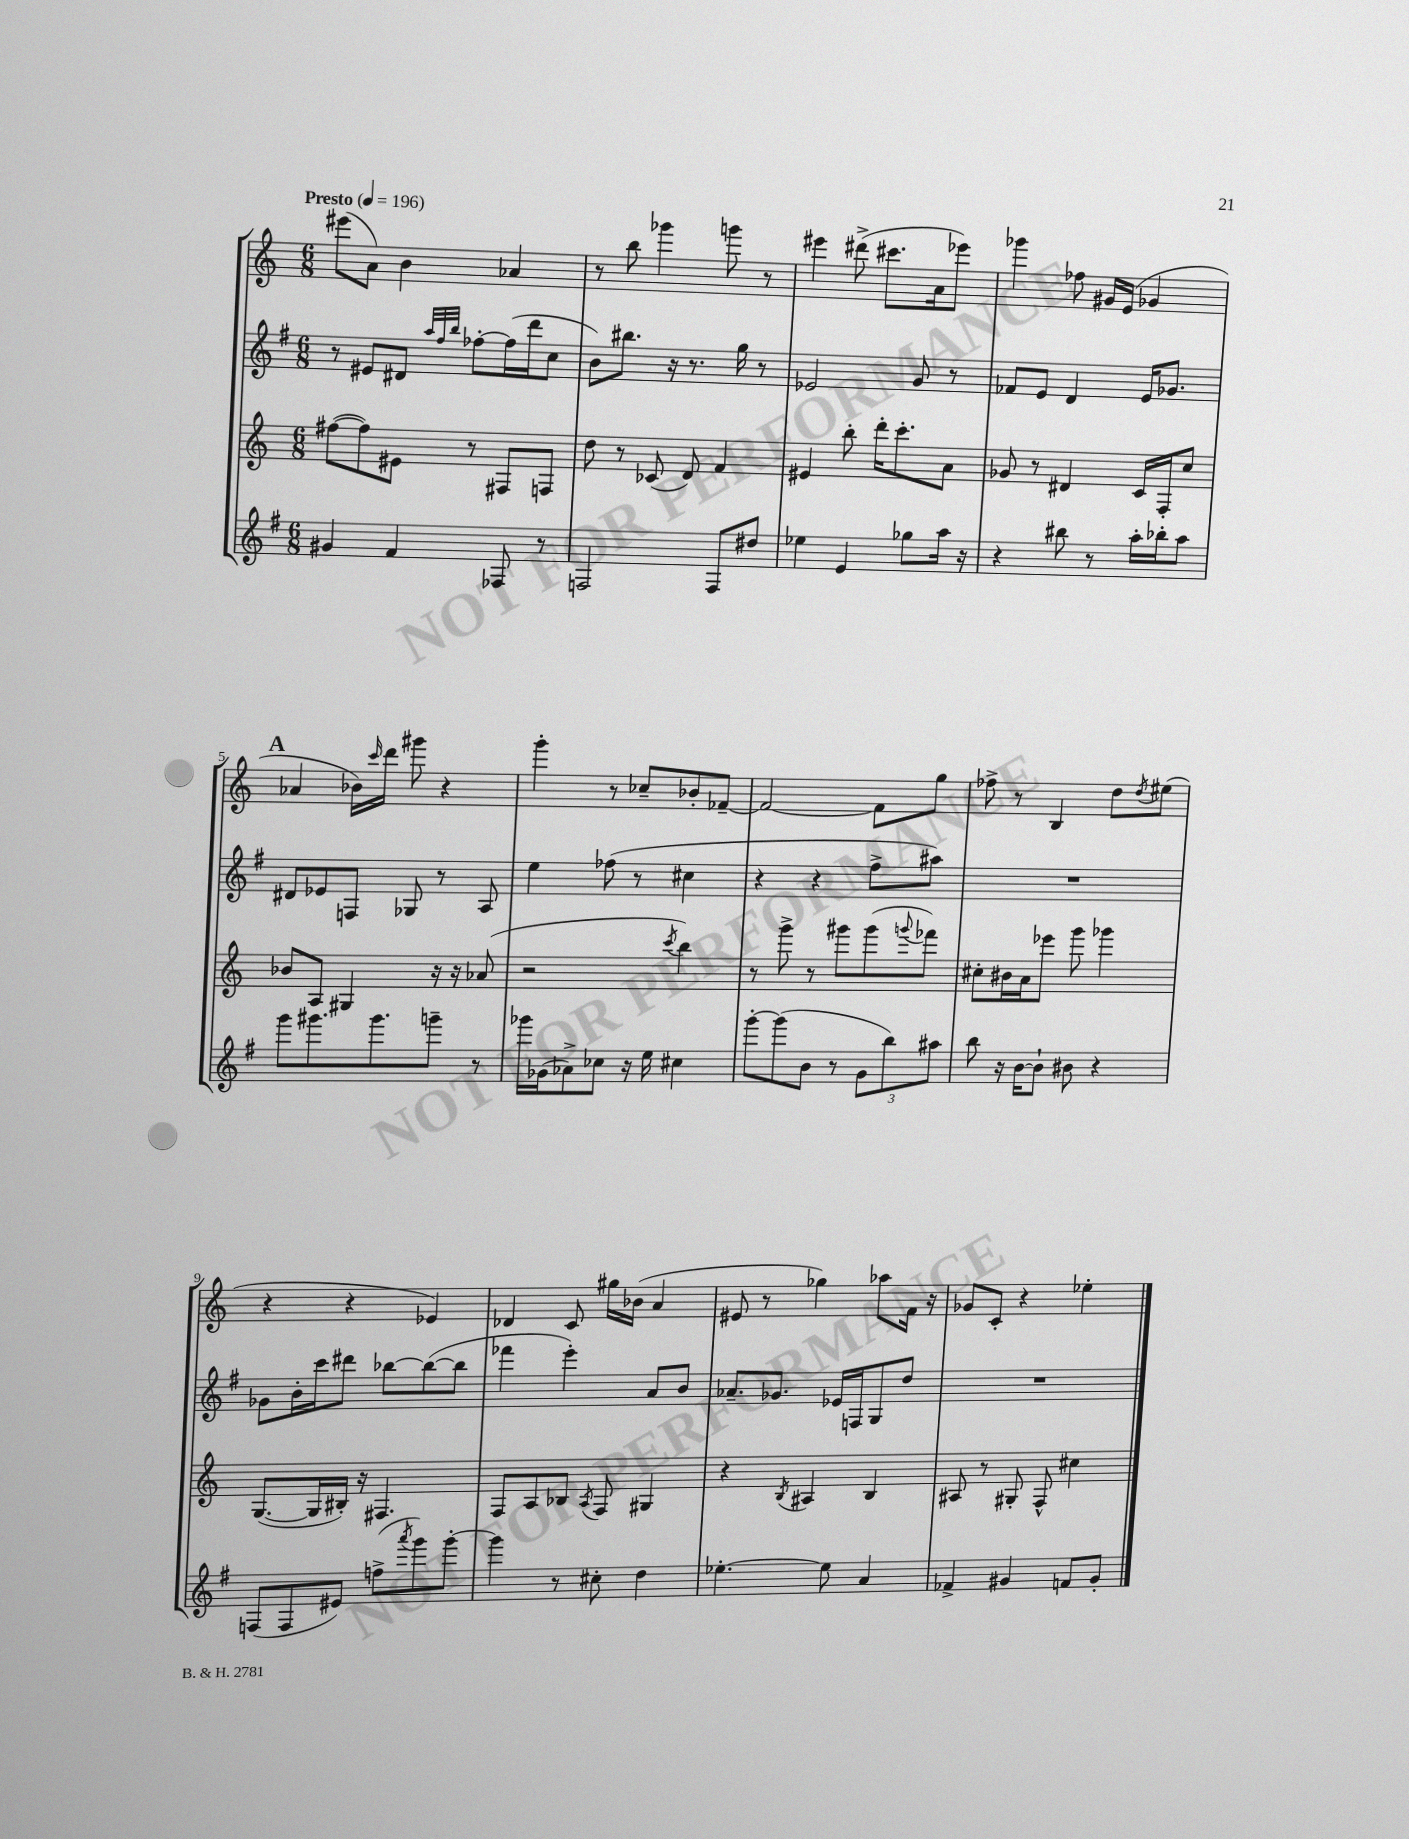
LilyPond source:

<<
\new StaffGroup <<
\new Staff = "s0" {
    \clef treble \key c \major \numericTimeSignature \time 6/8 \tempo "Presto" 4 = 196
    eis'''8( a'8) b'4 aes'4 |
    r8 b''8 ges'''4 g'''8 r8 |
    eis'''4 dis'''8->( cis'''8. a'16 ees'''8) |
    ges'''4 fes''8 gis'16 e'16( ges'4 |
    \mark \markup { \bold "A" } aes'4 bes'16) \grace { c'''16 } d'''16 gis'''8 r4 |
    g'''4-. r8 ces''8-- bes'8-. fes'8~-- |
    fes'2~ fes'8 g''8 |
    fes''8-> r8 b4 d''8 \acciaccatura { d''8 } eis''8( |
    r4 r4 ees'4) |
    des'4 c'8 gis''16 bes'16( a'4 |
    eis'8 r8 ges''4) aes''8 f'16 r16 |
    ges'8 c'8-. r4 ees''4-. \bar "|." |
}
\new Staff = "s1" {
    \clef treble \key g \major \numericTimeSignature \time 6/8
    r8 eis'8 dis'8 \grace { a''32 fis''32 b''32 } fes''8~-. fes''16( d'''16 c''8 |
    b'8) bis''8. r16 r8. g''16 r8 |
    ees'2 g'8 r8 |
    fes'8 e'8 d'4 e'16 ges'8. |
    \mark \markup { \bold "A" } dis'8 ees'8 f8 ges8 r8 a8 |
    e''4 fes''8( r8 cis''4 |
    r4 r4 fis''8-> ais''8) |
    R2. |
    ges'8 b'16-. c'''16 dis'''8 bes''8~ bes''8~( bes''8 |
    fes'''4 e'''4-.) a'8 b'8 |
    aes'8.-- ges'8. ees'16 f16 g8 d''8 |
    R2. \bar "|." |
}
\new Staff = "s2" {
    \clef treble \key c \major \numericTimeSignature \time 6/8
    fis''8~( fis''8) eis'8 r8 fis8 f8 |
    d''8 r8 ces'8( d'8) f'4 |
    eis'4 b''8-. d'''16-. c'''8.-. a'8 |
    ges'8 r8 dis'4 c'16 f16-. c''8 |
    \mark \markup { \bold "A" } bes'8 a8 gis4 r16 r16 aes'8( |
    r2 \acciaccatura { c'''8 } b''4) |
    r8 g'''8-> r8 gis'''8 gis'''8( \appoggiatura { g'''8 } fes'''8) |
    cis''8-. bis'16 a'16 ees'''8 g'''8 ges'''4 |
    g8.~( g16 bis16-.) r16 fis4. |
    f8 a8 bes8 \acciaccatura { a8 } f8 gis4 |
    r4 \acciaccatura { b8 } ais4 b4 |
    ais8 r8 gis8-. f8-^ cis''4 \bar "|." |
}
\new Staff = "s3" {
    \clef treble \key g \major \numericTimeSignature \time 6/8
    gis'4 fis'4 fes8 r8 |
    f2 f8 dis''8 |
    ees''4 e'4 ges''8 a''16 r16 |
    r4 bis''8 r8 a''16-. bes''16-. a''8 |
    \mark \markup { \bold "A" } g'''8 gis'''8. gis'''8. g'''8-- r8 |
    ges'''16 ges'16( aes'8->) ces''8 r16 e''16 cis''4 |
    g'''8~-. g'''8( b'8 r8 \tuplet 3/2 { g'8 b''8) ais''8 } |
    b''8 r16 b'16~ b'8-! bis'8 r4 |
    f8( f8 eis'8) f''8->( \acciaccatura { a'''8 } g'''8) g'''8~-. |
    g'''4 r8 cis''8-. d''4 |
    ees''4.~-. ees''8 a'4 |
    fes'4-> gis'4 f'8 gis'8-. \bar "|." |
}
>>
>>
